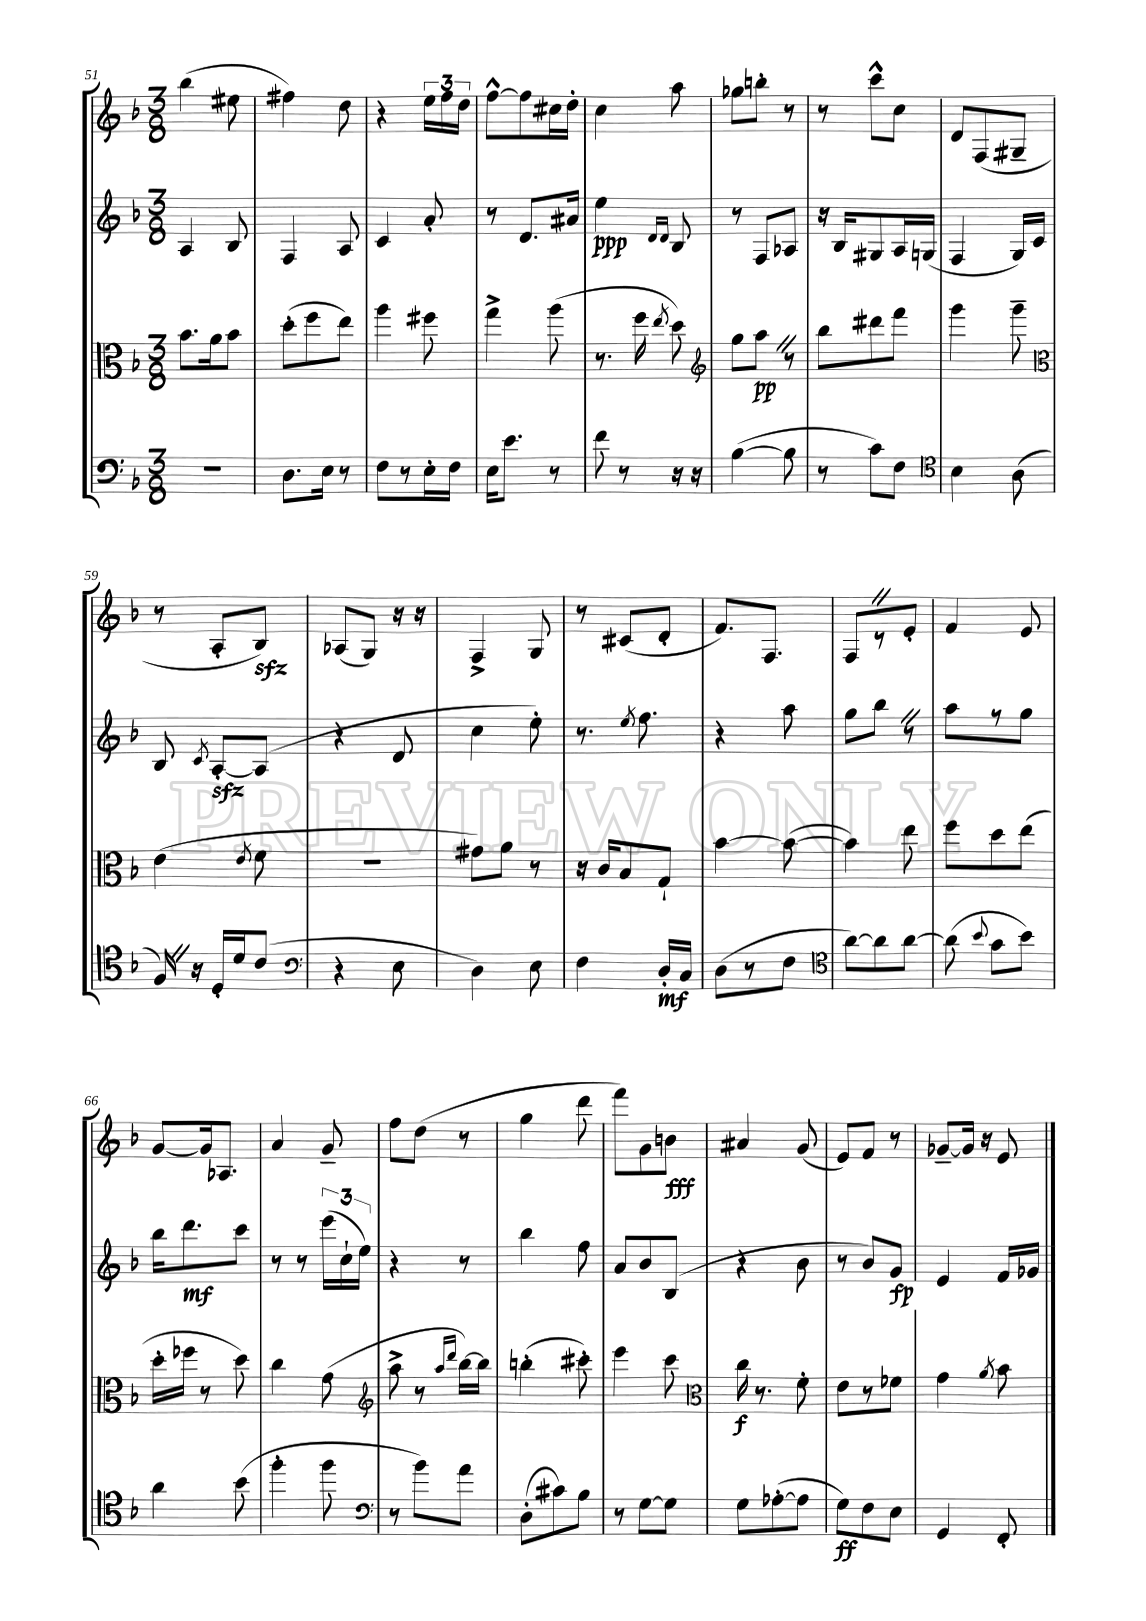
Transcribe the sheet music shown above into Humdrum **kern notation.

**kern	**kern	**kern	**kern
*staff4	*staff3	*staff2	*staff1
*clefF4	*clefC3	*clefG2	*clefG2
*k[b-]	*k[b-]	*k[b-]	*k[b-]
*M3/8	*M3/8	*M3/8	*M3/8
4.r	8.b-	4A	(4bb-
.	16a	.	.
.	8b-	8B-	8ee#
=	=	=	=
8.D	(8dd'	4F	4ff#)
.	8ff	.	.
16E	.	.	.
8r	8ee)	8A	8dd
=	=	=	=
8F	4aa	4c	4r
8r	.	.	.
16E'	8ff#	8a'	24ee
.	.	.	24ff
16F	.	.	.
.	.	.	24dd
=	=	=	=
16E	4gg^	8r	[8ff^^
8.e	.	.	.
.	.	8.d	8ff]
8r	(8aa	.	16cc#
.	.	16a#	16dd'
=	=	=	=
8f	8.r	4ee	4cc
8r	.	.	.
.	16ff	.	.
.	.	16qqd	.
.	8qee	16qqd	.
16r	8dd)	8B-	8aa
16r	.	.	.
=	=	=	=
*	*clefG2	*	*
([4B-	8gg	8r	8gg-
.	8aa	8F	8bb'
8B-]	8r	8A-	8r
=	=	=	=
8r	8bb-	16r	8r
.	.	16B-	.
8c)	8ddd#	8G#	8ccc^^
8F	8fff	16A	8cc
.	.	(16G	.
=	=	=	=
*clefC4	*	*	*
4B-	4ggg	4F	8d
.	.	.	(8F
(8A	8ggg~	16G)	8G#~
.	.	16c	.
=	=	=	=
*	*clefC3	*	*
16F)	(4e	8B-	8r
16r	.	.	.
.	.	8qc	.
16D'	.	[8A'	8A'
16d	.	.	.
.	8qe	.	.
(8c	8f	(8A]	8B-)
=	=	=	=
*clefF4	*	*	*
4r	4.r	4r	(8A-
.	.	.	8G)
8E	.	8d	16r
.	.	.	16r
=	=	=	=
4D)	8g#)	4cc	4F^
.	8a	.	.
8E	8r	8ee')	8G
=	=	=	=
4F	16r	8.r	8r
.	16c	.	.
.	8B-	.	(8c#
.	.	8qee	.
.	.	8.ff	.
16D'	8G`	.	8d'
16C	.	.	.
=	=	=	=
(8D	[4b-	4r	8.f)
8r	.	.	.
.	.	.	8.F
8F	(8b-_	8aa	.
=	=	=	=
*clefC4	*	*	*
[8a)	4b-])	8gg	8F
8a]	.	8bb-	8r
[8a	8ee	8r	8e'
=	=	=	=
(8a]	8ff	8aa	4f
8qqb-	.	.	.
8g	8dd	8r	.
8b-)	(8ee	8gg	8e
=	=	=	=
4a	16dd'	16bb-	[8g
.	16ff-	8.ddd	.
.	8r	.	16g]
.	.	.	8.A-
(8b-	8dd)	8ccc	.
=	=	=	=
4ff'	4cc	8r	4a
.	.	8r	.
8ff	(8g	(24eee	8g~
.	.	24cc`	.
.	.	24ee)	.
=	=	=	=
*clefF4	*clefG2	*	*
8r	8aa^	4r	8ff
8b-)	8r	.	(8dd
.	16qqaa	.	.
.	16qqddd	.	.
8a	[16bb-)	8r	8r
.	16bb-]	.	.
=	=	=	=
(8D'	(4bb'	4bb-	4gg
8c#)	.	.	.
8B-	8ccc#')	8ff	8ddd
=	=	=	=
8r	4eee	8a	8fff)
[8G	.	8b-	8g
8G]	8ccc	(8B-	8b
=	=	=	=
*	*clefC3	*	*
8G	16cc	4r	4a#
.	8.r	.	.
([8A-'	.	.	.
8A-]	8f'	8b-	(8g
=	=	=	=
8G)	8e	8r	8e)
8F	8r	8b-)	8f
8E	8f-	8g	8r
=	=	=	=
4GG	4g	4e	[8g-~
.	.	.	16g-]
.	.	.	16r
.	8qa	.	.
8FF'	8b-	16f	8e
.	.	16g-	.
==	==	==	==
*-	*-	*-	*-
